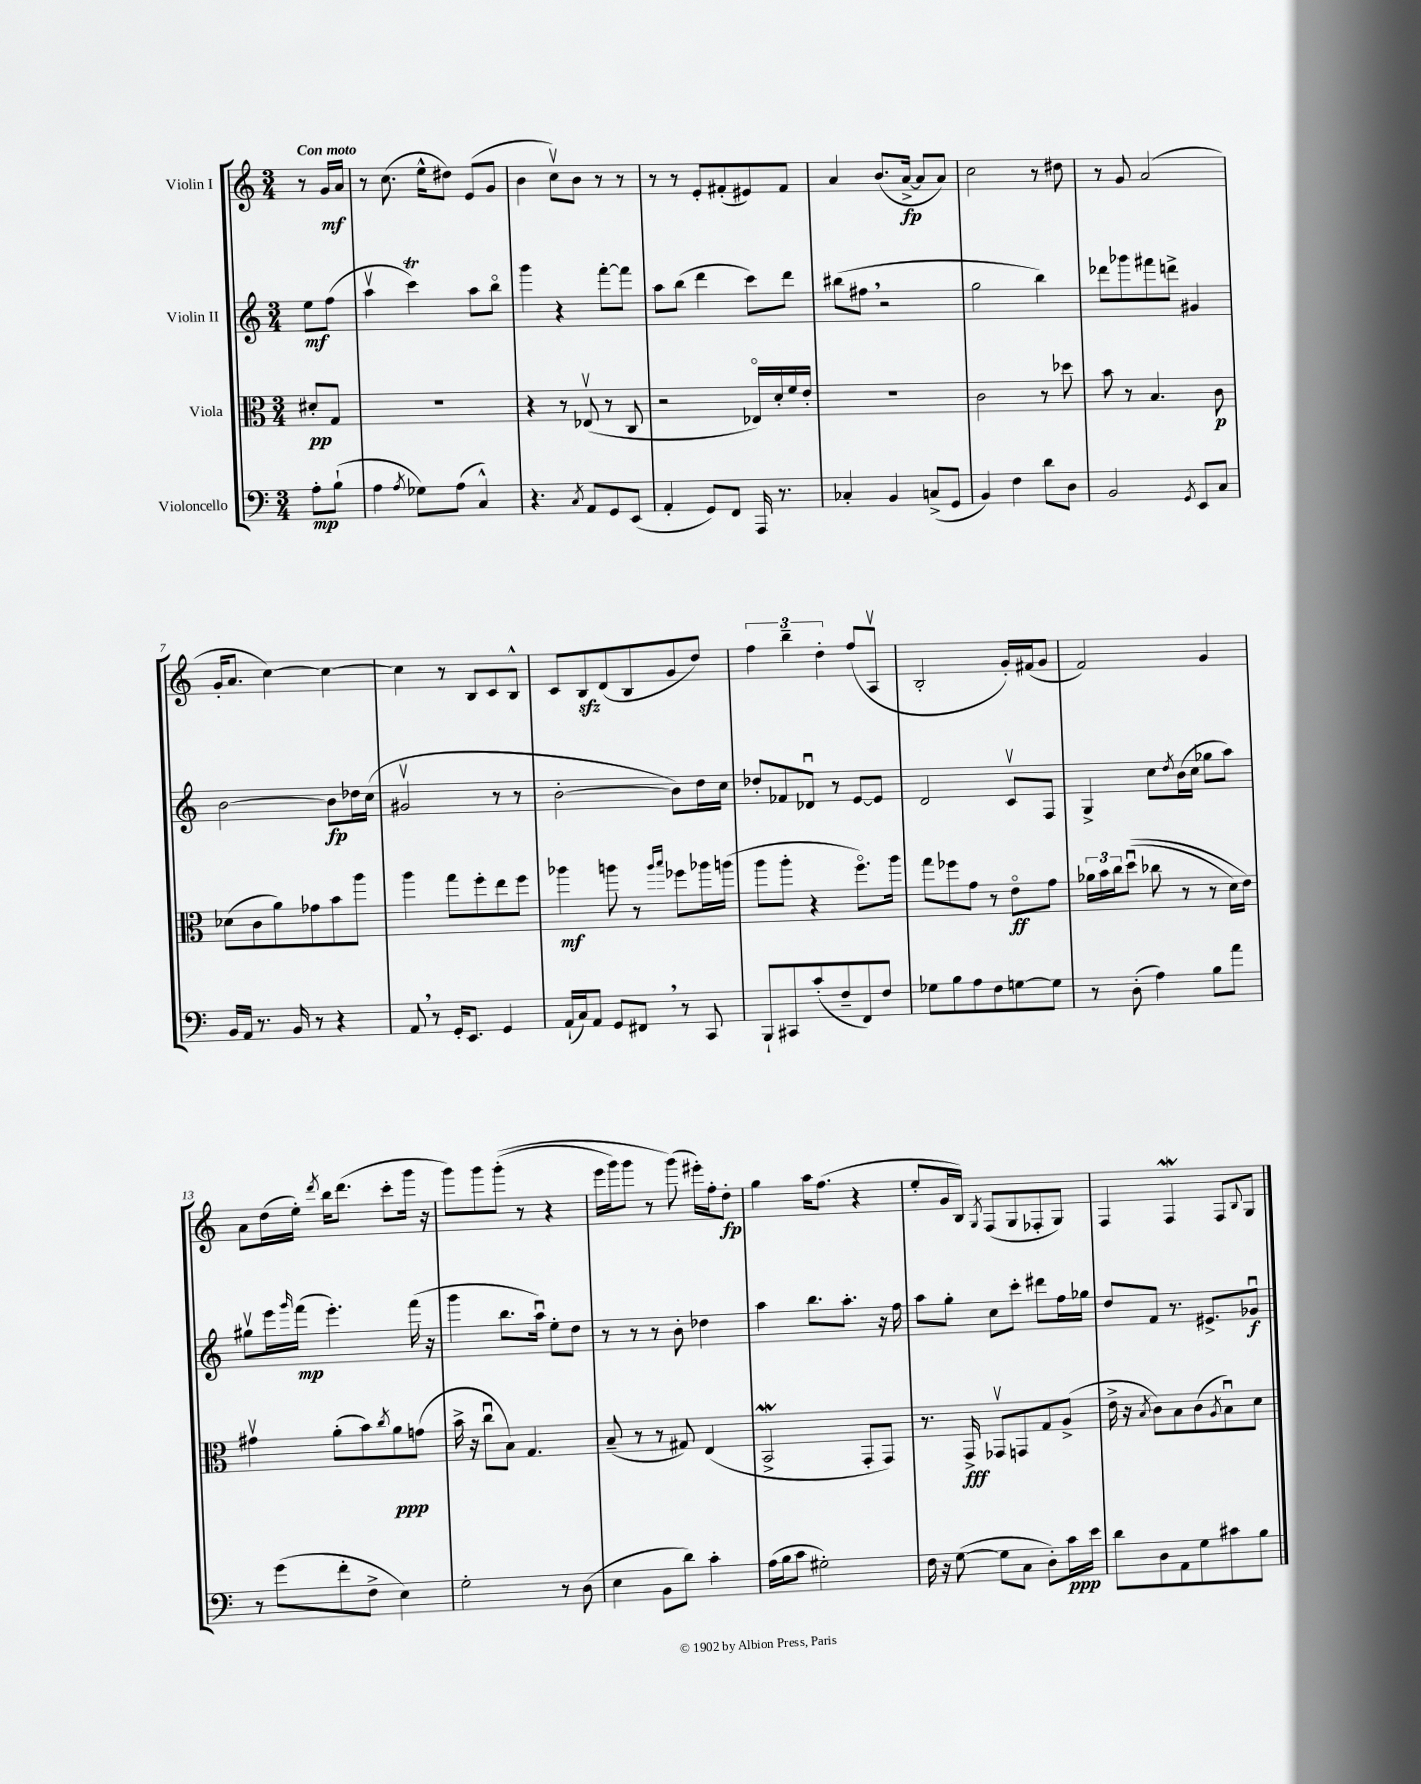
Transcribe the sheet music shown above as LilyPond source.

<<
\new StaffGroup <<
\new Staff = "s0" \with { instrumentName = "Violin I" } {
    \clef treble \key c \major \numericTimeSignature \time 3/4 \partial 4 \tempo "Con moto"
    r8 g'16\mf a'16 |
    r8 c''8.( e''16-^ dis''8) e'8( g'8 |
    b'4 c''8\upbow) b'8 r8 r8 |
    r8 r8 e'8-. fis'8-.( eis'8) fis'8 |
    a'4 b'8.( a'16~->\fp a'8 a'8) |
    c''2 r8 dis''8 |
    r8 g'8 a'2( |
    g'16-. a'8. c''4~) c''4~ |
    c''4 r8 b8 c'8 b8-^ |
    c'8 b8\sfz d'8( b8 g'8 d''8) |
    \tuplet 3/2 { f''4 b''4-- d''4-. } f''8( a8\upbow |
    b2-. g'16-.) fis'16( g'8 |
    f'2) g'4 |
    a'8 d''16( e''16-.) \acciaccatura { d'''8 } b''16 d'''8.( c'''8-. g'''16 r16 |
    g'''8) g'''8 g'''8-.(\( r8 r4 |
    e'''16 g'''16) g'''8 r8 g'''8(\) eis'''16-.) f''16-. d''8-.\fp |
    g''4 a''16 f''8.( r4 |
    e''8-. g'16 b16) \acciaccatura { g8 } f8( g8 fes8-. g8) |
    f4 f4\mordent f8 \appoggiatura { b8 } g8 \bar "|." |
}
\new Staff = "s1" \with { instrumentName = "Violin II" } {
    \clef treble \key c \major \numericTimeSignature \time 3/4 \partial 4
    e''8\mf f''8( |
    a''4\upbow c'''4\trill) a''8 b''8\flageolet |
    g'''4 r4 f'''8~-. f'''8 |
    a''8 b''8( d'''4 c'''8) d'''8 |
    bis''8( fis''8 \breathe r2 |
    g''2 b''4) |
    des'''8 ges'''8 fis'''8 d'''8-> gis'4 |
    b'2~ b'8\fp des''16 c''16( |
    gis'2\upbow r8 r8 |
    b'2~-. b'8) d''16 c''16 |
    des''8-. fes'8 des'8\downbow r8 e'8~ e'8 |
    d'2 c'8\upbow f8 |
    g4-> c''8 \acciaccatura { d''8 } b'16( c''16 ges''8 a''8) |
    gis''8\upbow e'''16 \grace { g'''16 } f'''16\mp( e'''4.-.) f'''16( r16 |
    g'''4 b''8. a''16\downbow) e''8-. d''8 |
    r8 r8 r8 b'8-. des''4 |
    a''4 b''8. a''8.-. r16 f''16 |
    a''8 g''8-. c''8 c'''8-. dis'''8 f''16 ges''16 |
    d''8 f'8 r8. eis'8.-> ges'8\downbow\f \bar "|." |
}
\new Staff = "s2" \with { instrumentName = "Viola" } {
    \clef alto \key c \major \numericTimeSignature \time 3/4 \partial 4
    dis'8-.\pp g8 |
    R2. |
    r4 r8 ees8\upbow( r8 c8 |
    r2 ees16\flageolet) d'16-. f'16 e'16-. |
    R2. |
    c'2 r8 des''8 |
    b'8 r8 b4. c'8\p |
    des'8( c'8 a'8) ges'8 b'8 a''8 |
    a''4 g''8 f''8-. e''8 f''8 |
    aes''4\mf a''8 r8 \grace { a''16 b''16 } fes''8 aes''16 a''16( |
    a''8 a''8-. r4 f''8.\flageolet) a''16 |
    g''8 fes''8 g'8 r8 e'8\flageolet\ff g'8 |
    \tuplet 3/2 { aes'16 b'16 c''16 } d''8\downbow(\( ces''8 r8 r8 d'16) e'16\) |
    gis'4\upbow a'8-.( b'8) \acciaccatura { c''8 } a'8\ppp g'8( |
    b'16-> r16 c''8\downbow b8) g4. |
    b8--( r8 r8 gis8) e4( |
    b,2->\mordent g,8-. g,8) |
    r8. g,16->\fff ges,8\upbow g,8 g8 a8->( |
    e'16-> r16 \acciaccatura { b8 } c'8) b8 c'8( \acciaccatura { a8 } b8\downbow) d'8 \bar "|." |
}
\new Staff = "s3" \with { instrumentName = "Violoncello" } {
    \clef bass \key c \major \numericTimeSignature \time 3/4 \partial 4
    a8-.\mp b8-!( |
    a4 \acciaccatura { a8 } ges8) a8( c4-^) |
    r4. \acciaccatura { c8 } a,8 g,8 e,8( |
    a,4-. g,8) f,8 a,,16 r8. |
    ces4-. b,4 c8->( g,8 |
    b,4) f4 d'8 d8 |
    b,2 \acciaccatura { g,8 } e,8 c8 |
    b,16 a,16 r8. b,16 r8 r4 |
    a,8 \breathe r8 g,16-. e,8. g,4 |
    a,16-!( c16) a,8 g,8 fis,8 \breathe r8 c,8 |
    b,,8-! cis,8 c'8-.( f8-- f,8) f8 |
    ges8 b8 a8 f8 g8~ g8 |
    r8 d8-.( a4) b8 a'8 |
    r8 g'8( f'8-. f8-> e4) |
    g2-. r8 d8( |
    e4 b,8 d'8) c'4-. |
    a16( b16 c'8 gis2-.) |
    f16 r16 g8~( g8 c8 d8-.) c'16\ppp e'16 |
    d'8 d8 a,8 g8 cis'8 b8 \bar "|." |
}
>>
>>
